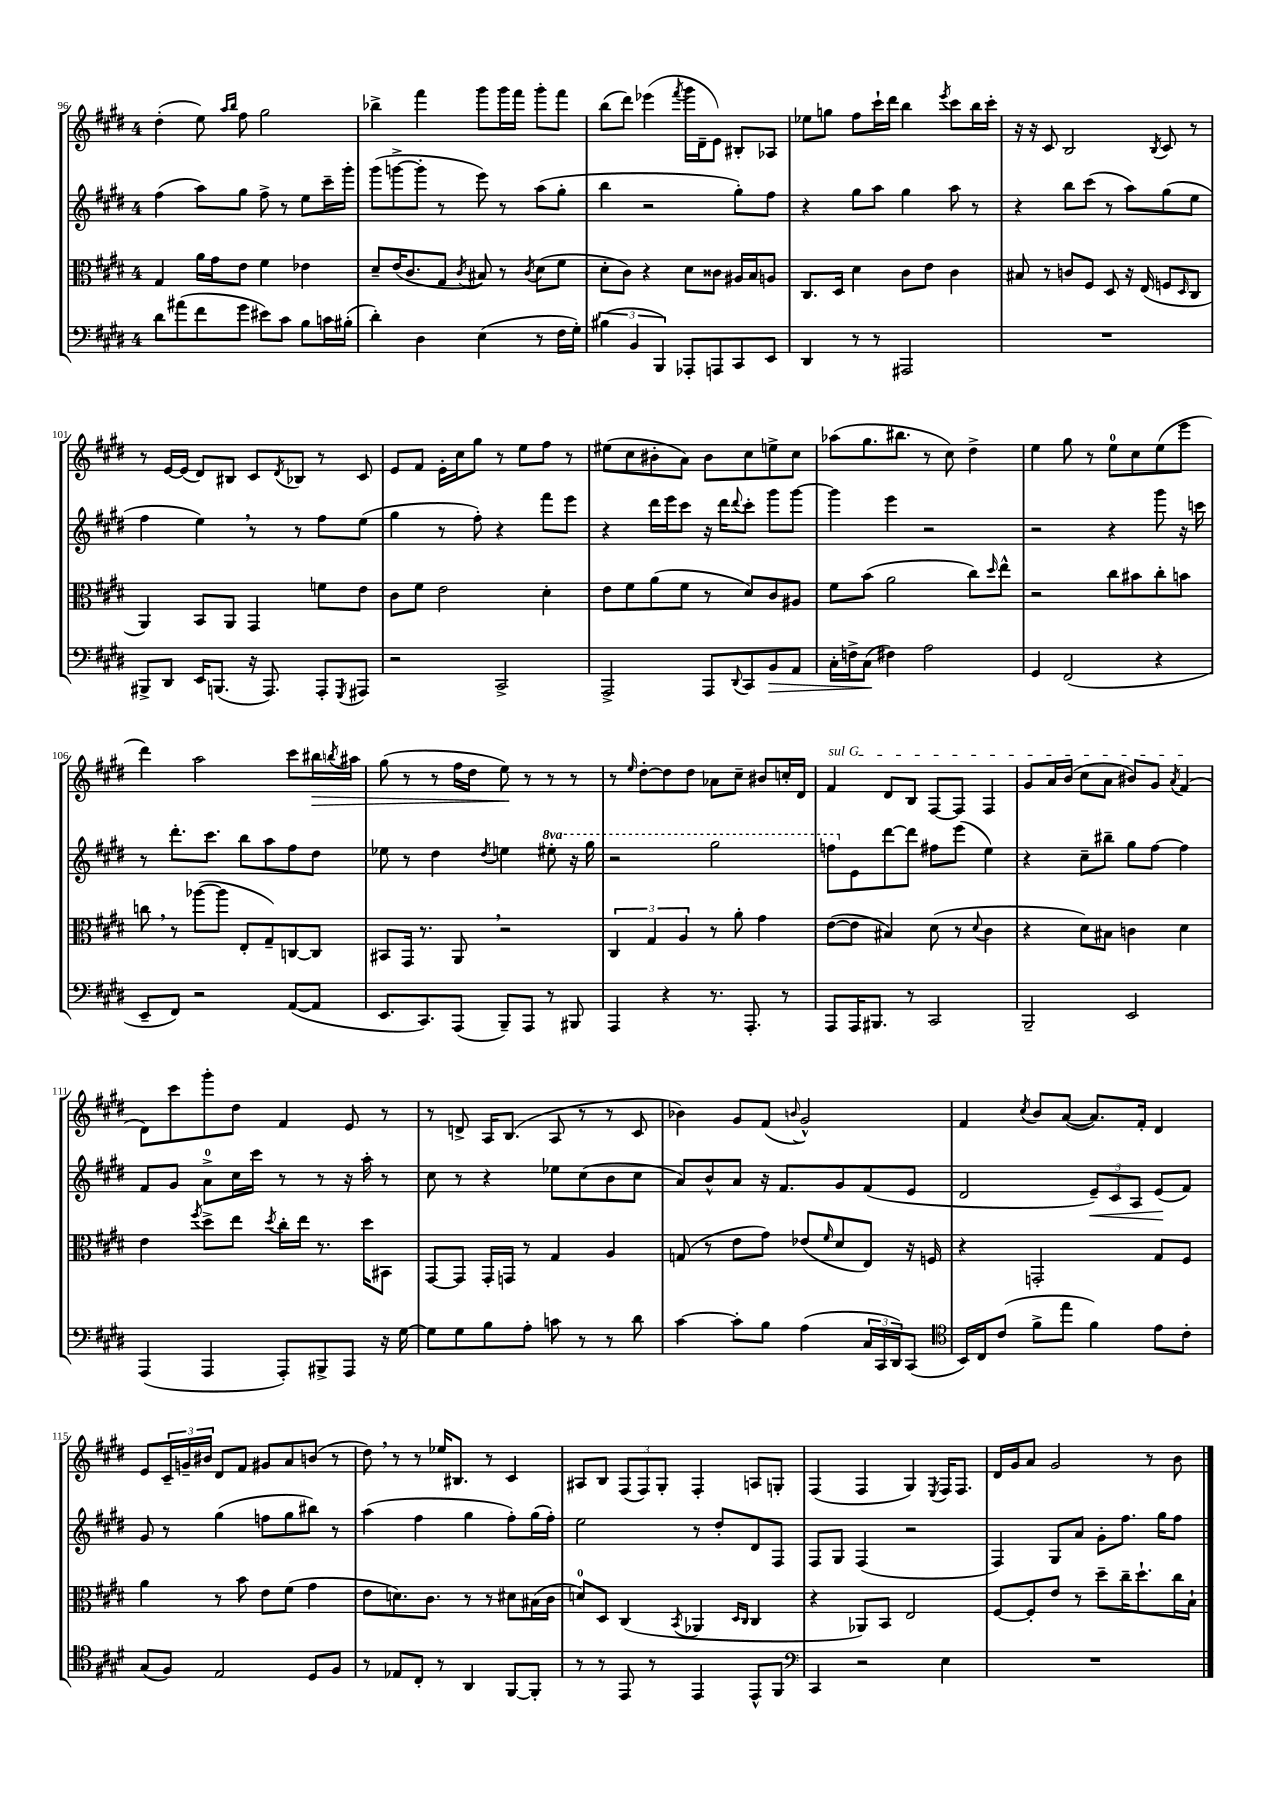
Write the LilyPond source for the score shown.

<<
\new StaffGroup <<
\new Staff = "s0" {
    \clef treble \key e \major \once \override Staff.TimeSignature.style = #'single-digit \time 4/4
    dis''4-.( e''8) \grace { a''16 b''16 } fis''8 gis''2 |
    bes''4-> fis'''4 gis'''8 gis'''16 fis'''16 gis'''8-. fis'''8 |
    b''8( dis'''8) ees'''4( \acciaccatura { fis'''8 } gis'''16 dis'16-- e'8) bis8-. aes8 |
    ees''8 g''8 fis''8 cis'''16-! dis'''16 b''4 \acciaccatura { e'''8 } cis'''8 b''16 cis'''16-. |
    r16 r16 cis'8 b2 \acciaccatura { b8 } cis'8 r8 |
    r8 e'16~ e'16( dis'8) bis8 cis'8 \acciaccatura { dis'8 } bes8 r8 cis'8 |
    e'8 fis'8 e'16-. cis''16 gis''8 r8 e''8 fis''8 r8 |
    eis''8( cis''8 bis'8-. a'8) bis'8 cis''8 e''8-> cis''8 |
    aes''8( gis''8. bis''8. r8 cis''8) dis''4-> |
    e''4 gis''8 r8 e''8-0 cis''8 e''8( e'''8 |
    dis'''4) a''2 cis'''8 bis''16\> \acciaccatura { b''8 } ais''16 |
    gis''8( r8 r8 fis''16 dis''16 e''8\!) r8 r8 r8 |
    r8 \grace { e''16 } dis''8~-. dis''8 dis''8 aes'8 cis''8-- bis'8 c''16-. dis'16 |
    \once \override TextSpanner.bound-details.left.text = \markup { \italic "sul G" } fis'4\startTextSpan dis'8 b8 fis8~ fis8 fis4 |
    gis'8 a'16 b'16( cis''8 a'8 bis'8) gis'8 \acciaccatura { a'8 } fis'4\stopTextSpan( |
    dis'8) cis'''8 gis'''8-. dis''8 fis'4 e'8 r8 |
    r8 d'8-> a16 b8.( a8 r8 r8 cis'8 |
    bes'4) gis'8 fis'8( \appoggiatura { b'8 } gis'2-^) |
    fis'4 \acciaccatura { cis''8 } b'8 a'8~( a'8.) fis'16-. dis'4 |
    e'8 \tuplet 3/2 { cis'16-- g'16-- bis'16 } dis'8 fis'8 gis'8 a'8 b'8( r8 |
    dis''8) \breathe r8 r8 ees''16 bis8. r8 cis'4 |
    ais8 b8 \tuplet 3/2 { fis8( fis8) gis8-. } fis4-. a8 g8-. |
    fis4( fis4 gis4) \acciaccatura { e8 } fis16 fis8. |
    dis'16 gis'16 a'8 gis'2 r8 b'8 \bar "|." |
}
\new Staff = "s1" {
    \clef treble \key e \major \once \override Staff.TimeSignature.style = #'single-digit \time 4/4 \set Staff.ottavationMarkups = #ottavation-simple-ordinals
    fis''4( a''8) gis''8 fis''8-> r8 e''8 cis'''16-- gis'''16-. |
    gis'''8( g'''8~-> g'''8-. r8 e'''8) r8 a''8( gis''8-. |
    b''4 r2 gis''8-.) fis''8 |
    r4 gis''8 a''8 gis''4 a''8 r8 |
    r4 b''8 cis'''8( r8 a''8) gis''8( e''8 |
    fis''4 e''4) \breathe r8 r8 fis''8 e''8( |
    gis''4 r8 fis''8-.) r4 fis'''8 e'''8 |
    r4 dis'''16 e'''16 cis'''8 r16 dis'''16 \appoggiatura { dis'''8 } cis'''8-. gis'''8 gis'''8~ |
    gis'''4 e'''4 r2 |
    r2 r4 gis'''8 r16 c'''16 |
    r8 dis'''8.-. cis'''8. b''8 a''8 fis''8 dis''8 |
    ees''8 r8 dis''4 \acciaccatura { dis''8 } e''4 \ottava #1 eis'''8-. r16 gis'''16 |
    r2 gis'''2 |
    f'''8 \ottava #0 e'8 dis'''8~ dis'''8 fis''!8 e'''8( e''4) |
    r4 cis''8-- bis''8-- gis''8 fis''8~ fis''4 |
    fis'8 gis'8 a'8-0-> cis''16 cis'''16 r8 r8 r16 a''16-. r8 |
    cis''8 r8 r4 ees''8 cis''8( b'8 cis''8 |
    a'8) b'8-^ a'8 r16 fis'8. gis'8 fis'8( e'8 |
    dis'2 \tuplet 3/2 { e'8--\<) cis'8 a8 } e'8\!( fis'8) |
    gis'8 r8 gis''4( f''8 gis''8 bis''8) r8 |
    a''4( fis''4 gis''4 fis''8-.) gis''16( fis''16-.) |
    e''2 r8 dis''8-. dis'8 fis8 |
    fis8 gis8 fis4( r2 |
    fis4) gis8 a'8 gis'8-. fis''8. gis''16 fis''8 \bar "|." |
}
\new Staff = "s2" {
    \clef alto \key e \major \once \override Staff.TimeSignature.style = #'single-digit \time 4/4
    gis4 a'16 gis'16 e'8 fis'4 ees'4 |
    dis'8-- e'16( cis'8. gis8 \acciaccatura { cis'8 } bis8) r8 \acciaccatura { cis'8 } dis'8( fis'8 |
    dis'8-. cis'8) r4 dis'8 cisis'8 ais16 b16 a8 |
    cis8. dis16 dis'4 cis'8 e'8 cis'4 |
    bis8 r8 c'8 fis8 dis8 r16 e16( f8 \grace { dis16 } cis8 |
    a,4) b,8 a,8 gis,4 f'8 e'8 |
    cis'8 fis'8 e'2 dis'4-. |
    e'8 fis'8 a'8( fis'8 r8 dis'8) cis'8 ais8 |
    fis'8 b'8( a'2 cis''8) \grace { dis''16 } e''8-^ |
    r2 cis''8 bis'8 cis''8-. b'8 |
    c''8 \breathe r8 aes''8~( aes''8 e8-. gis8--) c8~ c8 |
    bis,8 gis,16 r8. a,8 \breathe r2 |
    \tuplet 3/2 { cis4 gis4 a4 } r8 a'8-. gis'4 |
    e'8~( e'8 bis4) dis'8( r8 \appoggiatura { dis'8 } cis'4 |
    r4 dis'8) bis8 c'4 dis'4 |
    e'4 \acciaccatura { fis''8 } dis''8-> e''8 \acciaccatura { dis''8 } cis''16-. e''16 r8. dis''16 bis,8 |
    gis,8~ gis,8 gis,16-. g,16 r8 gis4 a4 |
    g8( r8 e'8 gis'8) ees'8( \grace { fis'16 } dis'8 e8) r16 f16 |
    r4 g,2-. gis8 fis8 |
    a'4 r8 b'8 e'8 fis'8( gis'4 |
    e'8 d'8.) cis'8. r8 r8 dis'8 bis16( cis'16 |
    d'8-0) dis8 cis4( \acciaccatura { b,8 } aes,4 \grace { dis16 cis16 } cis4 |
    r4 aes,8) b,8 e2 |
    fis8~ fis8-. e'8 r8 dis''8-- cis''16-- dis''8.-! cis''16 b16-! \bar "|." |
}
\new Staff = "s3" {
    \clef bass \key e \major \once \override Staff.TimeSignature.style = #'single-digit \time 4/4
    dis'8 ais'8( fis'8 gis'8 eis'8) cis'8 b8 c'16 bis16-.( |
    dis'4-.) dis4 e4( r8 fis16 gis16-.) |
    \tuplet 3/2 { bis4( b,4 b,,4) } aes,,8-. a,,8 cis,8 e,8 |
    dis,4 r8 r8 ais,,2 |
    R1 |
    bis,,8-> dis,8 e,16 b,,8.( r16 a,,8.) a,,8-. \acciaccatura { gis,,8 } ais,,8 |
    r2 cis,2-> |
    a,,2-> a,,8 \appoggiatura { dis,8 } cis,8 b,8\> a,8 |
    cis16-. f16-> cis8\!( fis4) a2 |
    gis,4 fis,2( r4 |
    e,8-- fis,8) r2 a,8~( a,8 |
    e,8. cis,8.) a,,8( b,,8--) a,,8 r8 bis,,8 |
    a,,4 r4 r8. a,,8.-. r8 |
    a,,8 a,,16 bis,,8. r8 cis,2 |
    b,,2-- e,2 |
    a,,4( a,,4 a,,8-.) bis,,8-> a,,8 r16 gis16~ |
    gis8 gis8 b8 a8-. c'8 r8 r8 dis'8 |
    cis'4~ cis'8-. b8 a4( \tuplet 3/2 { cis16 cis,16 dis,16) } cis,8( |
    \clef tenor b,16) cis16 cis'8( fis'8-> e''8 fis'4) e'8 cis'8-. |
    gis8( fis8) e2 dis8 fis8 |
    r8 ees8 cis8-. r8 a,4 fis,8~ fis,8-. |
    r8 r8 e,8 r8 e,4 e,8-^ fis,8 |
    \clef bass cis,4 r2 e4 |
    R1 \bar "|." |
}
>>
>>
\layout { \context { \Score currentBarNumber = #96 } }
